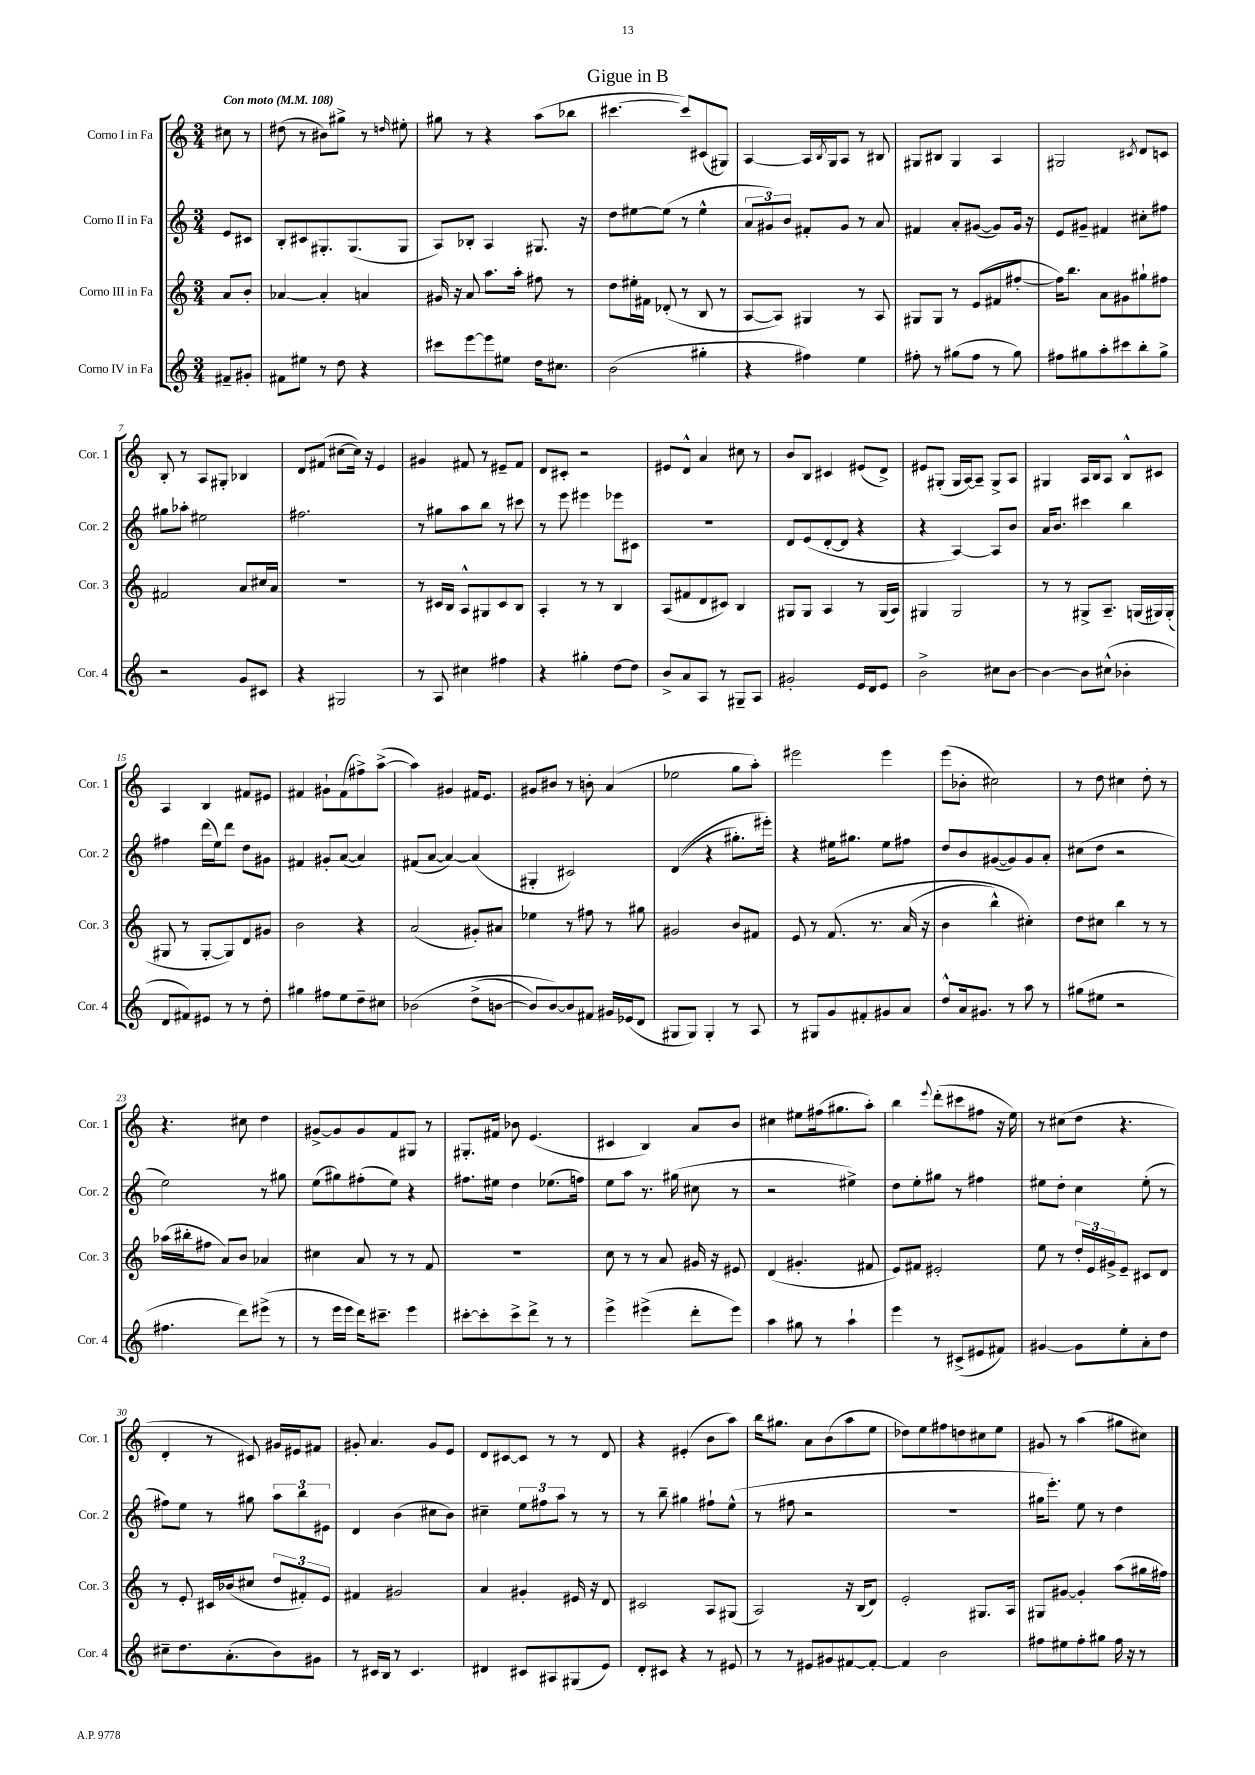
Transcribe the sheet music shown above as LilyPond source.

\header { title = "Gigue in B" }
<<
\new StaffGroup <<
\new Staff = "s0" \with { instrumentName = "Corno I in Fa" shortInstrumentName = "Cor. 1" } {
    \clef treble \key c \major \numericTimeSignature \time 3/4 \partial 4 \tempo "Con moto" 4 = 108
    cis''8 r8 |
    dis''8( r8 bis'8) gis''8-> r8 \grace { d''16 } eis''8-. |
    gis''8 r8 r4 a''8( bes''8 |
    cis'''4.~ cis'''8) cis'8( gis8) |
    a4~ a16 \acciaccatura { b8 } g16 a8 r8 bis8 |
    gis8 bis8 gis4 a4 |
    gis2 \acciaccatura { cis'8 } d'8 c'8 |
    b8-. r8 a8 gis8-. bes4 |
    d'8 fis'8( cis''8~ cis''16) r16 e'4 |
    gis'4 fis'8 r8 eis'8-- fis'8 |
    d'8 cis'8-. r2 |
    eis'8 d'8-^ a'4 cis''8 r8 |
    b'8 b8 cis'4 eis'8( d'8->) |
    eis'8 gis8-.( gis16 a16~) a8-- gis8-> a8 |
    gis4 a16 b16 a8 b8-^ cis'8 |
    a4 b4 fis'8 eis'8 |
    fis'4 gis'8-! fis'8( fis''8->) a''8~->( |
    a''4) gis'4 fis'16 e'8. |
    gis'8 bis'8 r8 b'8-. a'4( |
    ees''2 g''8 a''8-.) |
    eis'''2 eis'''4 |
    e'''8( bes'8-. cis''2) |
    r8 d''8 cis''4 d''8-. r8 |
    r4. cis''8 d''4 |
    gis'8~-> gis'8 gis'8 f'8 gis8 r8 |
    gis8.-. fis'16 bes'8 e'4.( |
    cis'4 b4) a'8 b'8 |
    cis''4 eis''8 fis''16( gis''8. a''8-.) |
    b''4 \appoggiatura { e'''8 } d'''8-.( cis'''8 fis''8 r16 e''16) |
    r8 cis''8( d''8 r4. |
    d'4-. r8 cis'8) gis'16 eis'16 fis'8 |
    gis'8-. a'4. gis'8 e'8 |
    d'8 cis'8~ cis'8 r8 r8 d'8 |
    r4 eis'4-.( b'8 a''8) |
    b''16 gis''8. a'8 b'8( a''8 e''8 |
    des''8) e''8 fis''8 d''8 cis''8 e''8 |
    gis'8 r8 a''4( gis''8 cis''8) \bar "|." |
}
\new Staff = "s1" \with { instrumentName = "Corno II in Fa" shortInstrumentName = "Cor. 2" } {
    \clef treble \key c \major \numericTimeSignature \time 3/4 \partial 4
    e'8 cis'8 |
    b8-. cis'8 gis8.-. gis8.( gis8 |
    a8) bes8-. a4 gis8. r16 |
    d''8 eis''8~ eis''8( r8 eis''4-^ |
    \tuplet 3/2 { a'8 gis'8) b'8 } fis'8-. gis'8 r8 a'8 |
    fis'4 a'8-. gis'8~( gis'8) gis'16 r16 |
    e'8 gis'8-- fis'4 cis''8-. fis''8 |
    gis''8 aes''8-. eis''2 |
    fis''2. |
    r8 gis''8 a''8 b''8 r8 cis'''8 |
    r8 e'''8 eis'''4 ees'''8 cis'8 |
    R2. |
    d'8 e'8( d'8~-. d'8 r4 |
    r4 a4~) a8 b'8 |
    a'16 b'8. cis'''4 b''4 |
    fis''4 d'''16( e''16) d'''8 d''8 gis'8 |
    fis'4 gis'8-. a'8~( a'4) |
    fis'8( a'8~ a'4~) a'4( |
    gis4-. cis'2) |
    d'4(\( r4 gis''8.-.) eis'''16-.\) |
    r4 eis''16 gis''8. eis''8 fis''8 |
    d''8 b'8 gis'8~( gis'8) gis'8 a'8-. |
    cis''8( d''8 r2 |
    e''2) r8 gis''8 |
    e''8( gis''8) fis''8-.( e''8) r4 |
    fis''8. eis''16 d''4 ees''8.( f''16) |
    e''8 a''8 r8. gis''16( cis''8 r8 |
    r2 eis''4->) |
    d''8 e''8-. gis''8 r8 fis''4 |
    eis''8 d''8-. c''4 eis''8-.( r8 |
    fis''8) e''8 r8 gis''8 \tuplet 3/2 { a''8 b''8 eis'8 } |
    d'4 b'4( cis''8 b'8) |
    cis''4-- \tuplet 3/2 { e''8 fis''8 a''8 } r8 r8 |
    r8 b''8-- gis''4 fis''8-! e''8-^( |
    r8 fis''8 r2 |
    R2. |
    gis''16 e'''8.-.) e''8 r8 d''4 \bar "|." |
}
\new Staff = "s2" \with { instrumentName = "Corno III in Fa" shortInstrumentName = "Cor. 3" } {
    \clef treble \key c \major \numericTimeSignature \time 3/4 \partial 4
    a'8 b'8-. |
    aes'4~ aes'4-. a'4 |
    gis'16 r16 a'8 a''8. a''16-. fis''8 r8 |
    d''8 eis''16-. fis'16 des'8-.( r8 b8 r8 |
    a8~ a8) gis4 r8 a8 |
    gis8 gis8 r8 e'8( fis'8 fis''8~-. |
    fis''16) b''8. a'8 gis'8 gis''8-! fis''8 |
    fis'2 a'8 cis''16 a'16 |
    R2. |
    r8 cis'16 b16 a8-^ gis8 cis'8 b8 |
    a4-. r8 r8 b4 |
    a8( fis'8 d'8 cis'8) b4 |
    gis8 gis8 a4 r8 gis16( a16) |
    gis4 gis2 |
    r8 r8 gis8-> a8.-- g16( gis16) gis16-.( |
    gis8 r8 gis8~-. gis8) d'8 gis'8 |
    b'2 r4 |
    a'2( gis'8-.) ais'8 |
    ees''4 r8 fis''8 r8 gis''8 |
    gis'2 b'8 fis'8 |
    e'8 r8 f'8.\( r8. a'16( r16 |
    b'4 b''4-^) cis''4-.\) |
    d''8 cis''8 b''4 r8 r8 |
    aes''16( bis''16-. fis''8 a'8) b'8 aes'4 |
    cis''4 a'8 r8 r8 f'8 |
    R2. |
    c''8 r8 r8 a'8 gis'16 r16 eis'8 |
    d'4( gis'4.-. fis'8 |
    e'8) fis'8 eis'2-. |
    e''8 r8 \tuplet 3/2 { d''16-. e'16 gis'16-> } e'8-- cis'8 d'8 |
    r8 e'8-. cis'16 bes'16( cis''8 \tuplet 3/2 { d''8 fis'8-.) e'8 } |
    fis'4 gis'2 |
    a'4 gis'4-. eis'16 r16 d'8 |
    cis'2 a8 gis8( |
    a2) r16 b16( d'8) |
    e'2-. gis8. a16 |
    gis8 gis'8~ gis'4-. a''8( gis''16 fis''16) \bar "|." |
}
\new Staff = "s3" \with { instrumentName = "Corno IV in Fa" shortInstrumentName = "Cor. 4" } {
    \clef treble \key c \major \numericTimeSignature \time 3/4 \partial 4
    fis'8-- gis'8-. |
    fis'8 eis''8 r8 d''8 r4 |
    cis'''8 e'''8~ e'''8 eis''8 d''16 cis''8. |
    b'2( gis''4-. |
    r4 fis''4) e''4 |
    fis''8-. r8 gis''8( fis''8 r8 gis''8) |
    fis''8 gis''8 a''8-. cis'''8 b''8-. gis''8-> |
    r2 g'8 cis'8 |
    r4 gis2 |
    r8 a8 cis''4 fis''4 |
    r4 gis''4-. d''8~ d''8 |
    b'8-> a'8 a8 r8 gis8-- a8 |
    gis'2-. e'16 d'16 e'8 |
    b'2-> cis''8 b'8~ |
    b'4~ b'8 cis''8-^( bes'4-. |
    d'8 fis'8) eis'8 r8 r8 d''8-. |
    gis''4 fis''8 e''8 d''8-- cis''8 |
    bes'2\( d''8->( b'8~ |
    b'8) b'8~\) b'8 fis'8 gis'16 ees'16( d'8 |
    gis8 gis8) gis4-. r8 a8 |
    r8 gis8 g'8 fis'8-. gis'8 a'8 |
    d''8-^ a'16 gis'8. r8 a''8 r8 |
    gis''8( eis''8 r2 |
    fis''4. d'''8) eis'''8->( r8 |
    r8 e'''16 e'''16 d'''16) cis'''8.-- e'''4 |
    cis'''8~-. cis'''8-. cis'''8-> d'''8-> r8 r8 |
    e'''4-> eis'''4->( d'''8-. eis'''8) |
    a''4 gis''8 r8 a''4-! |
    e'''4 r8 cis'8->( eis'8 fis'8) |
    gis'4~ gis'8 e''8-. a'8-. d''8 |
    cis''8-- d''8. a'8.-.( b'8) gis'8 |
    r8 cis'16 b16 r8 cis'4. |
    dis'4 cis'8 ais8 gis8( e'8) |
    d'8-. cis'8 r4 r8 eis'8 |
    r8 r8 eis'8 gis'8 fis'8~ fis'8~-. |
    fis'4 b'2 |
    fis''8 eis''8 fis''8-. gis''8 fis''16 r16 r8 \bar "|." |
}
>>
>>
